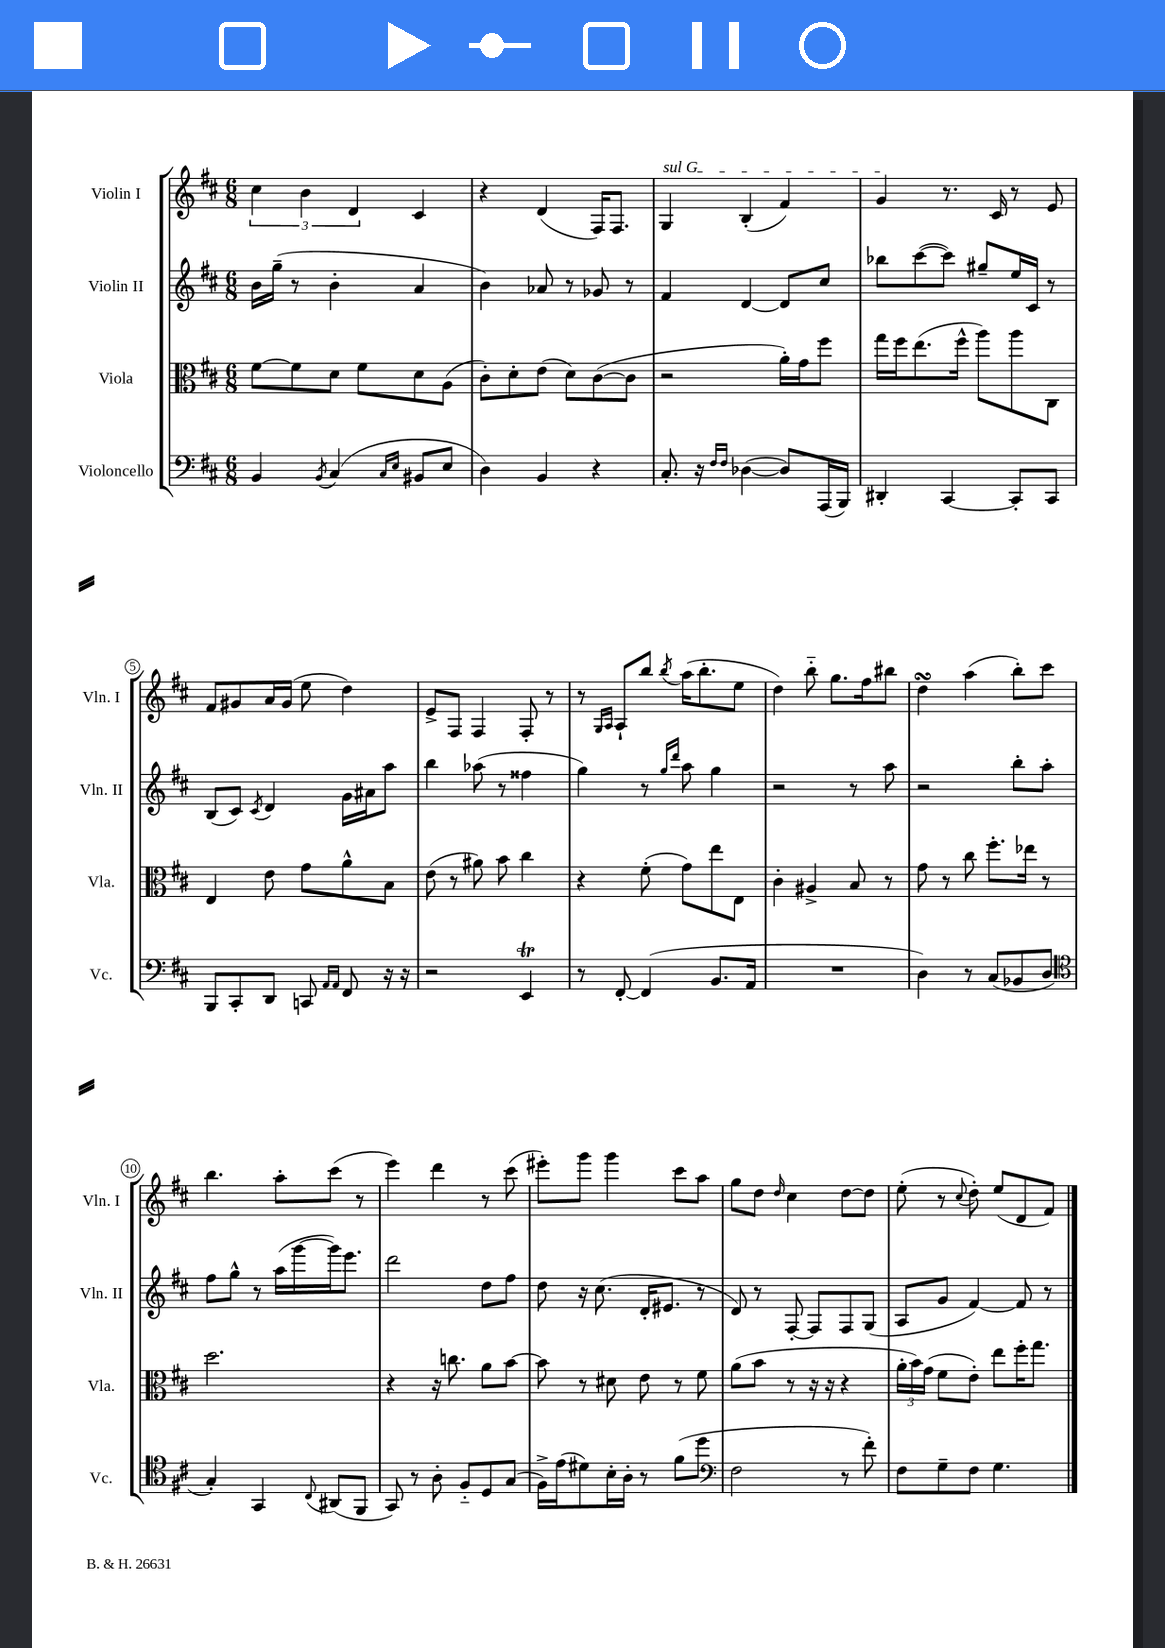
<<
\new StaffGroup <<
\new Staff = "s0" \with { instrumentName = "Violin I" shortInstrumentName = "Vln. I" } {
    \clef treble \key d \major \numericTimeSignature \time 6/8
    \autoBeamOff \tuplet 3/2 { cis''4 b'4 d'4 } cis'4 |
    r4 d'4( fis16[) fis8.] |
    \once \override TextSpanner.bound-details.left.text = \markup { \italic "sul G" } g4\startTextSpan b4-.( fis'4) |
    g'4\stopTextSpan r8. cis'16 r8 e'8 |
    fis'8[ gis'8 a'16 gis'16]( e''8 d''4) |
    e'8[-> fis8] fis4 fis8-. r8 |
    r8 \grace { g16[ a16] } a8[-! b''8] \acciaccatura { b''8 } a''16[( b''8.-. e''8] |
    d''4) b''8-_ g''8.[ fis''16 bis''8] |
    d''4\turn a''4( b''8[-.) cis'''8] |
    b''4. a''8[-. cis'''8]( r8 |
    e'''4) d'''4 r8 cis'''8( |
    eis'''8[-.) g'''8] g'''4 cis'''8[ a''8] |
    g''8[ d''8] \grace { d''16 } cis''4 d''8[~ d''8] |
    e''8-.( r8 \appoggiatura { cis''8 } d''8-.) e''8[( d'8 fis'8]) \bar "|." |
}
\new Staff = "s1" \with { instrumentName = "Violin II" shortInstrumentName = "Vln. II" } {
    \clef treble \key d \major \numericTimeSignature \time 6/8
    \autoBeamOff b'16[ g''16]--( r8 b'4-. a'4 |
    b'4) aes'8 r8 ges'8 r8 |
    fis'4 d'4~ d'8[ cis''8] |
    bes''8[ cis'''8~( cis'''8]) gis''8[-- e''16 cis'16] r8 |
    b8[( cis'8]) \acciaccatura { cis'8 } d'4 g'16[ ais'16 a''8] |
    b''4 aes''8( r8 fisis''4 |
    g''4) r8 \grace { g''16[ d'''16] } a''8 g''4 |
    r2 r8 a''8 |
    r2 b''8[-. a''8]-. |
    fis''8[ g''8]-^ r8 a''16[( g'''16~ g'''16) e'''8.] |
    d'''2 d''8[ fis''8] |
    d''8 r16 cis''8.( d'16[-. eis'8.] r8 |
    d'8) r8 fis8~-. fis8[ fis8 g8]( |
    a8[ g'8] fis'4~) fis'8 r8 \bar "|." |
}
\new Staff = "s2" \with { instrumentName = "Viola" shortInstrumentName = "Vla." } {
    \clef alto \key d \major \numericTimeSignature \time 6/8
    \autoBeamOff fis'8[~ fis'8 d'8] fis'8[ d'8 a8]( |
    cis'8[-.) d'8-. e'8]( d'8[) cis'8~( cis'8] |
    r2 a'16[-.) g'16 fis''8] |
    g''16[ fis''16 e''8.( fis''16]-^ a''8[) a''8 cis8] |
    e4 e'8 g'8[ a'8-^ b8] |
    e'8( r8 ais'8) b'8 cis''4 |
    r4 fis'8-.( g'8[) e''8 e8] |
    cis'4-. ais4-> b8 r8 |
    g'8 r8 cis''8 fis''8.[-. ees''16] r8 |
    d''2. |
    r4 r16 c''8. a'8[ b'8]~ |
    b'8 r8 dis'8 e'8 r8 fis'8 |
    a'8[( b'8] r8 r16 r16 r4 |
    \tuplet 3/2 { a'16[-. b'16) g'16]( } fis'8[ e'8]-.) e''8[ fis''16-. g''8.] \bar "|." |
}
\new Staff = "s3" \with { instrumentName = "Violoncello" shortInstrumentName = "Vc." } {
    \clef bass \key d \major \numericTimeSignature \time 6/8
    \autoBeamOff b,4 \acciaccatura { b,8 } cis4( \grace { cis16[ e16] } bis,8[ e8] |
    d4) b,4 r4 |
    cis8.-. r16 \grace { fis16[ fis16] } des4~( des8[) a,,16( b,,16]) |
    dis,4-. cis,4~ cis,8[-. cis,8] |
    b,,8[ cis,8-. d,8] c,8 \grace { a,16[ a,16] } fis,8 r16 r16 |
    r2 e,4\trill |
    r8 fis,8~-. fis,4( b,8.[ a,16] |
    R2. |
    d4) r8 cis8[( bes,8 d8] |
    \clef tenor g4-.) g,4 \appoggiatura { cis8 } ais,8[( fis,8] |
    g,8) r8 a8-. fis8[-_ d8 g8]( |
    fis16[->) e'16( dis'8) b16-. a16]-. r8 fis'8[( d''8] |
    \clef bass fis2 r8 fis'8-.) |
    fis8[ g8-- fis8] g4. \bar "|." |
}
>>
>>
\layout { \context { \Score \override BarNumber.stencil = #(make-stencil-circler 0.1 0.3 ly:text-interface::print) } }
